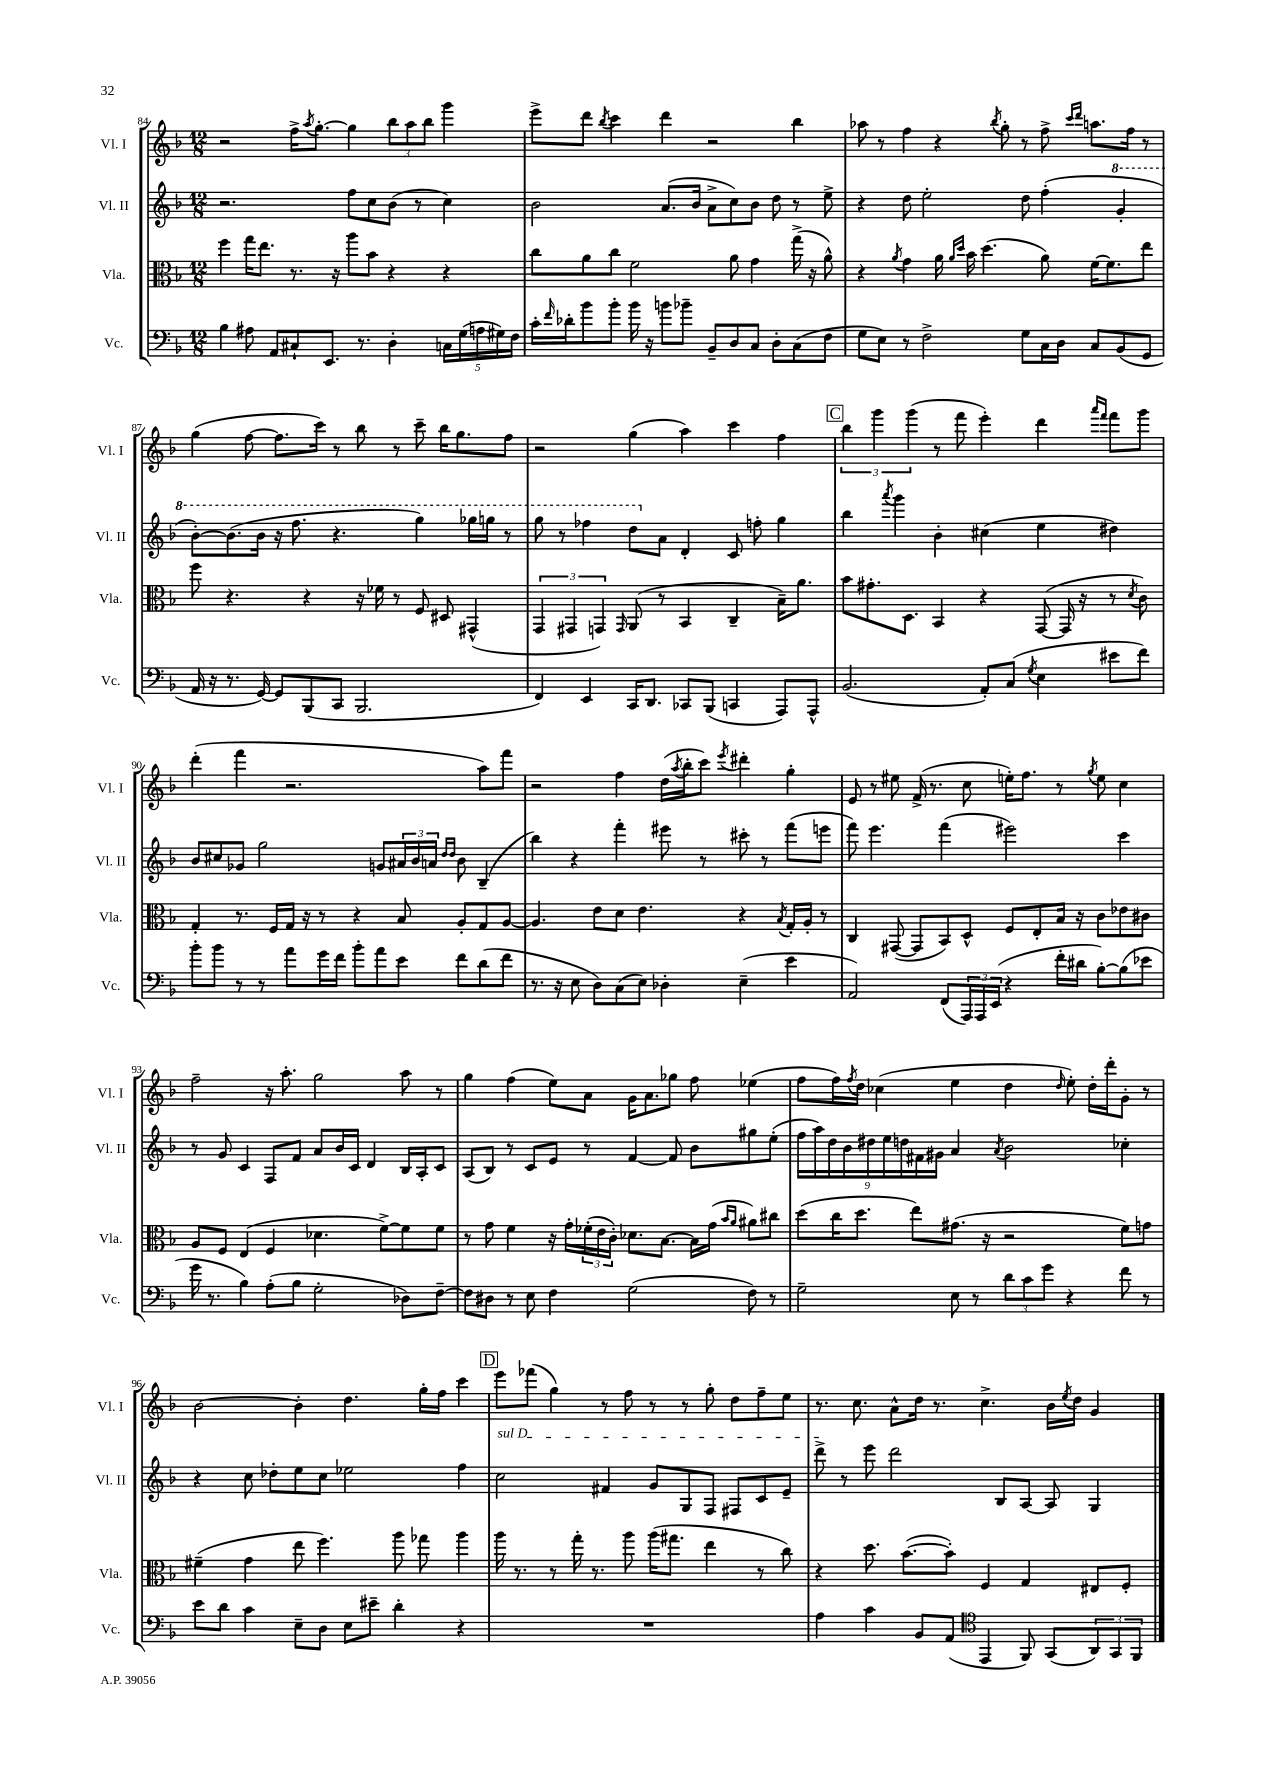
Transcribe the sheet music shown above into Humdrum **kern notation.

**kern	**kern	**kern	**kern
*part4	*part3	*part2	*part1
*staff4	*staff3	*staff2	*staff1
*I"Vc.	*I"Vla.	*I"Vl. II	*I"Vl. I
*I'Vc.	*I'Vla.	*I'Vl. II	*I'Vl. I
*clefF4	*clefC3	*clefG2	*clefG2
*k[b-]	*k[b-]	*k[b-]	*k[b-]
*M12/8	*M12/8	*M12/8	*M12/8
=84	=84	=84	=84
4B-\	4ff\	2.r	2r
8A#X\	16gg\KL	.	.
.	8.ee\J	.	.
8AA/L	.	.	.
8C#X`/	8.r	.	16ff^\KL
.	.	.	8qaa/
.	.	.	[8.gg'\J
8.EE/J	.	.	.
.	16r	.	.
.	8aa\L	8ff\L	4gg\]
8.r	.	.	.
.	8b-\J	8cc\	.
4D'\	4r	(8b-\J	12bb-\L
.	.	.	12aa\
.	.	8r	.
.	.	.	12bb-\J
20Cn\LL	4r	4cc\)	4ggg\
(20G\	.	.	.
20An\	.	.	.
20G#X\)	.	.	.
20F\JJ	.	.	.
=85	=85	=85	=85
16c'\LL	8cc\L	2b-\	8eee^\L
16qqf/	.	.	.
16d-X'\J	.	.	.
8b-\	8a\	.	8ddd\J
.	.	.	8qbb-/
8b-'\J	8cc\J	.	4ccc\
16b-\	2f\	.	.
16r	.	.	.
8bn\L	.	(8.a/L	4ddd\
8b-X~\J	.	.	.
.	.	16b-/Jk	.
8BB-~/L	.	8a^\L	2r
8D/	8a\	8cc\)	.
8C/J	4g\	8b-\J	.
8D'\L	.	8dd\	.
(8C\	(16gg^\	8r	4bb-\
.	16r	.	.
8F\J	8a^^\)	8ee^\	.
=86	=86	=86	=86
8G\L	4r	4r	8aa-X\
8E\J)	.	.	8r
.	8qa/	.	.
8r	4g\	8dd\	4ff\
2F^\	.	2ee'\	.
.	16a\	.	4r
.	16qqa/LL	.	.
.	16qqdd/JJ	.	.
.	16b-\	.	.
.	(4.dd\	.	.
.	.	.	8qbb-/
.	.	.	8gg'\
8G\L	.	8dd\	8r
16C\L	8a\)	(4ff'\	8ff^\
16D\JJ	.	.	.
.	.	.	16qqccc/LL
.	.	.	16qqddd/JJ
8C/L	[16f\KL	.	8.aan\L
.	8.f\]	.	.
*	*	*8va	*
(8BB-/	.	4gg'/	.
.	.	.	16ff\Jk
8GG/J	8ee\J	.	8r
!!LO:LB:g=z
=87	=87	=87	=87
16AA/	8ff\	[8bb-'\L)	(4gg\
16r	.	.	.
8.r	4.r	(8.bb-\]	.
.	.	.	[8ff\
[16GG/)	.	16bb-\Jk	.
8GG/L]	.	16r	8.ff\L]
.	.	8.fff\	.
(8BBB-/	4r	.	.
.	.	.	16ccc\Jk)
8CC/J	.	4.r	8r
2.BBB-/	16r	.	8bb-\
.	16f-X\	.	.
.	8r	.	8r
.	8F/	4ggg\)	8ccc~\
.	8D#X/	.	16bb-\KL
.	.	.	8.gg\
.	(4GG#X^^/	16ggg-X\LL	.
.	.	16gggn\JJ	.
.	.	8r	8ff\J
=88	=88	=88	=88
4FF/)	6GG/	8ggg\	2r
.	.	8r	.
.	6GG#X/	.	.
4EE/	.	4fff-X\	.
.	6GGn/)	.	.
.	16qqGG/	.	.
16CC/KL	(8AA/	8ddd\L	(4gg\
8.DD/J	.	.	.
*	*	*X8va	*
.	8r	8a\J	.
8CC-X/L	4BB-/	4d'/	4aa\)
(8BBB-/J	.	.	.
4CCn/	4C~/	8c/	4ccc\
.	.	8ffn'\	.
8AAA/L)	16B-~\KL)	4gg\	4ff\
.	8.a\J	.	.
8AAA^^/J	.	.	.
!!LO:REH:place=s1:t=C
=89	=89	=89	=89
(2.BB-/	8b-\L	4bb-\	6bb-\
.	8.g#X'\	.	.
.	.	.	6ggg\
.	.	8qaaa/	.
.	.	4ggg\	.
.	8.D\J	.	.
.	.	.	(6ggg\
.	4BB-/	4b-'\	8r
.	.	.	8fff\
8AA'/L)	4r	(4cc#X\	4eee'\)
(8C/J	.	.	.
8qG/	.	.	.
4E\	([8GG/	4ee\	4ddd\
.	16GG/]	.	.
.	16r	.	.
.	.	.	16qqaaa/LL
.	.	.	16qqfff/JJ
8e#X\L	8r	4dd#X\)	8fff\L
.	8qd/	.	.
8f\J)	8c\)	.	8ggg\J
!!LO:LB:g=z
=90	=90	=90	=90
8b-'\L	4G'/	8b-/L	(4ddd'\
8b-\J	.	8cc#X/	.
8r	8.r	8g-X/J	4fff\
8r	.	2gg\	.
.	16F/LL	.	.
8a\L	16G/JJ	.	2.r
.	16r	.	.
16g\L	8r	.	.
16f\JJ	.	.	.
8b-'\L	4r	.	.
8a\	.	8gn/L	.
8e\J	8B-/	24a#X/L	.
.	.	24b-/	.
.	.	24an/JJ	.
.	.	16qqdd/LL	.
.	.	16qqdd/JJ	.
8f\L	8A'/L	8b-\	.
(8d\	8G/	(4B-~/	8aa\L)
8f\J	[8A/J	.	8fff\J
=91	=91	=91	=91
8.r	4.A/]	4bb-\)	2r
16r	.	.	.
8E\	.	4r	.
8D\L)	8e\L	.	.
(8C\	8d\J	4fff'\	4ff\
8E\J)	4.e\	.	.
4D-X'\	.	8eee#X\	(16dd\LL
.	.	.	8qaa/
.	.	.	16bb-'\J
.	.	8r	8ccc\J)
.	.	.	8qeee/
(4E~\	4r	8ccc#X'\	4ddd#X'\
.	.	8r	.
.	8qB-/	.	.
4e\	16G'/LL	(8fff\L	4gg'\
.	16A'/JJ	.	.
.	8r	8eeen\J	.
=92	=92	=92	=92
2AA/)	4C/	8fff\)	8e/
.	.	4.eee\	8r
.	([8GG#X/	.	8ee#X\
.	8GG#/L]	.	(16f^/
.	.	.	8.r
(8FF/L	8BB-/)	(4fff\	.
24AAA/L)	8D^^/J	.	8cc\
24AAA/	.	.	.
(24EE/JJ	.	.	.
4r	8F/L	2eee#X\)	16een'\KL)
.	.	.	8.ff\J
.	8E'/	.	.
16f'\LL	16B-/Jk	.	8r
16d#X\JJ	16r	.	.
.	.	.	8qgg/
[8B-'\L)	8c\L	.	8ee\
(8B-\]	8e-X\	4ccc\	4cc\
8e-X\J	8c#X\J	.	.
!!LO:LB:g=z
=93	=93	=93	=93
16g\	8A/L	8r	2ff~\
8.r	.	.	.
.	8F/J	8g/	.
4B-\)	(4E/	4c/	.
(8A'\L	4F/	8F/L	16r
.	.	.	8.aa'\
8B-\J	.	8f/J	.
2G'\	4.d-X\	8a/L	2gg\
.	.	16b-/L	.
.	.	16c/JJ	.
.	.	4d/	.
.	[8f^\L)	.	.
8D-X\L)	8f\]	16B-/LL	8aa\
.	.	16A'/J	.
[8F~\J	8f\J	8c/J	8r
=94	=94	=94	=94
8F\L]	8r	(8A/L	4gg\
8D#X\J	8g\	8B-/J)	.
8r	4f\	8r	(4ff\
8E\	.	8c/L	.
4F\	16r	8e/J	8ee\L)
.	16g'\LL	.	.
.	(24f-X'\	8r	8a\J
.	24e\	.	.
.	24c'\JJ)	.	.
(2G\	8.d-X\L	[4f/	16g\KL
.	.	.	8.a\
.	[8.B-\J	.	.
.	.	8f/]	8gg-X\J
.	16B-\LL]	8b-\L	8ff\
.	(16g\JJ	.	.
.	16qqb-/LL	.	.
.	16qqa/JJ	.	.
8F\)	8a#X\L)	8gg#X\	(4ee-X\
8r	8cc#X\J	(8ee'\J	.
=95	=95	=95	=95
2G~\	(8dd\L	18ff\LL	8ff\L
.	.	18aa\)	.
.	.	18dd\	.
.	16cc\K	.	16ff\L)
.	.	18b-\	.
.	.	.	8qff/
.	8.dd\J	.	16dd\JJ
.	.	18dd#X\	.
.	.	.	(4cc-X\
.	.	18ee\	.
.	.	18ddn\	.
.	8ee\L)	.	.
.	.	18f#X\	.
.	.	18g#X\JJ	.
8E\	(8.g#X\J	4a/	4ee\
8r	.	.	.
.	16r	.	.
.	.	8qa/	.
12d\L	2r	2b-\	4dd\
12c\	.	.	.
12g\J	.	.	.
.	.	.	16qqdd/
4r	.	.	8ee'\)
.	.	.	16dd'\LL
.	.	.	16ddd'\J
8f\	8f\L)	4cc-X'\	8g'\J
8r	8gn\J	.	8r
!!LO:LB:g=z
=96	=96	=96	=96
8e\L	(4f#X~\	4r	[2b-\
8d\J	.	.	.
4c\	4g\	8cc\	.
.	.	8dd-X'\L	.
8E~\L	8ee\	8ee\	4b-'\]
8D\J	4.ff\)	8cc\J	.
8E\L	.	2ee-X\	4.dd\
8e#X~\J	.	.	.
4d'\	8aa\	.	.
.	8gg-X\	.	16gg'\LL
.	.	.	16ff\JJ
4r	4aa\	4ff\	4ccc\
!!LO:REH:place=s1:t=D
=97	=97	=97	=97
!	!	!LO:TX:a:i:t=sul D	!
1.r	16aa\	2cc\	8eee\L
.	8.r	.	.
.	.	.	(8fff-X\J
.	8r	.	4gg\)
.	16gg'\	.	.
.	8.r	.	.
.	.	4f#X/	8r
.	8aa\	.	8ff\
.	(16aa\KL	8g/L	8r
.	8.gg#X\J	.	.
.	.	8G/	8r
.	4ee\	8F/J	8gg'\
.	.	8F#X/L	8dd\L
.	8r	8c/	8ff~\
.	8cc\)	8e~/J	8ee\J
=98	=98	=98	=98
4A\	4r	8ddd^\	8.r
.	.	8r	.
.	.	.	8.cc\
4c\	8.dd\	8eee\	.
.	.	2ddd\	8a^^\L
.	([8.b-\L	.	.
8BB-/L	.	.	16dd\Jk
.	.	.	8.r
(8AA/J	8b-'\J])	.	.
*clefC4	*	*	*
4EE/	4F/	.	4.cc^\
.	.	8B-/L	.
8FF/)	4G/	[8A/J	.
(8GG/L	.	8A/]	16b-\LL
.	.	.	8qee/
.	.	.	16dd\JJ
12AA/)	8E#X/L	4G/	4g/
12GG/	.	.	.
.	8F'/J	.	.
12FF/J	.	.	.
==	==	==	==
*-	*-	*-	*-
